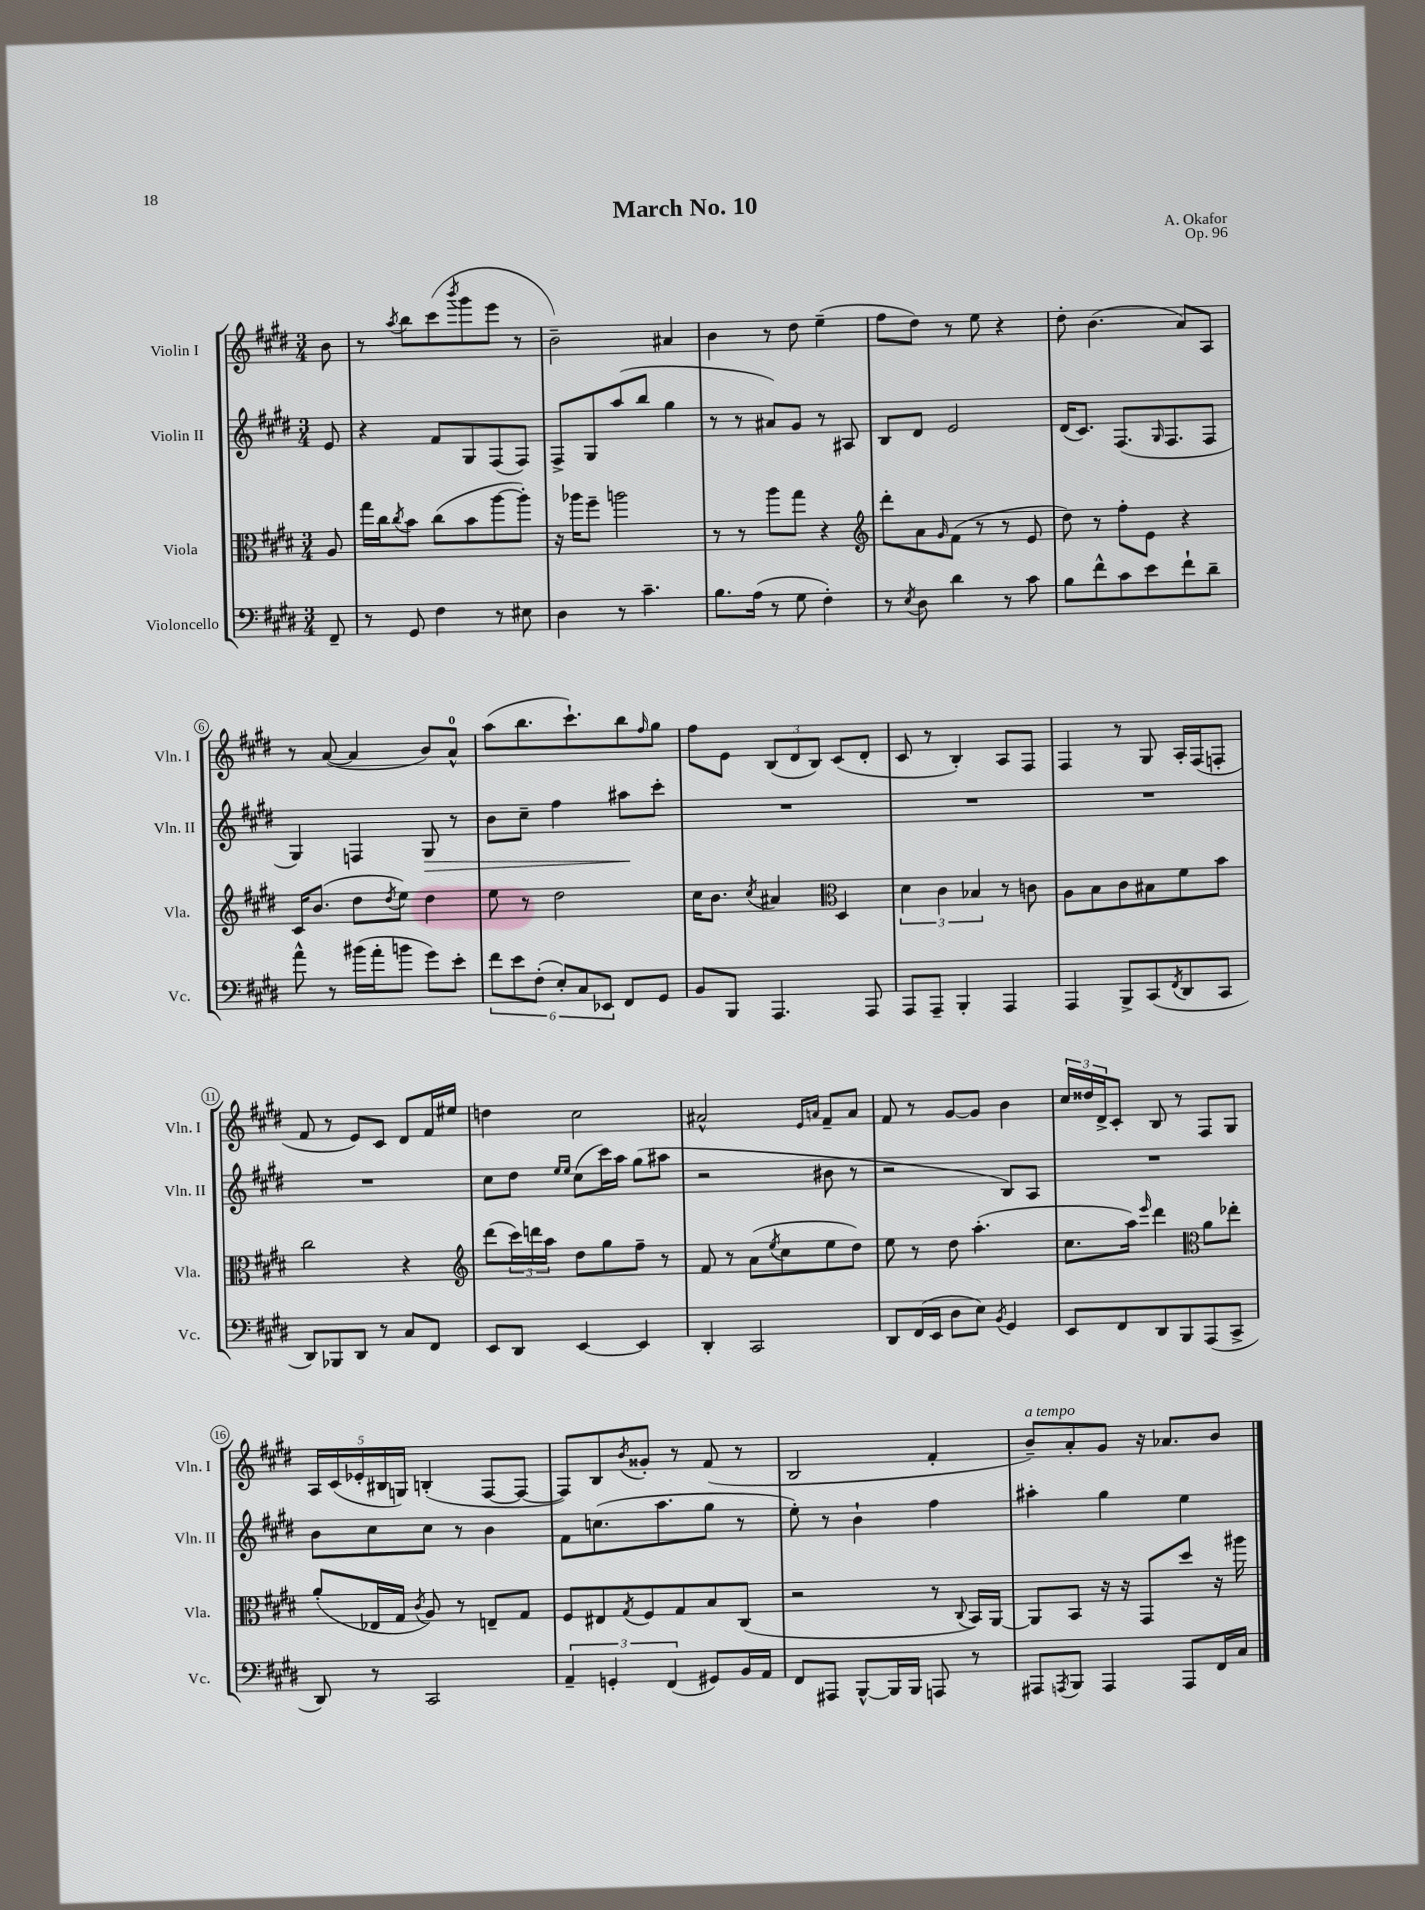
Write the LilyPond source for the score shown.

\header { title = "March No. 10" composer = "A. Okafor" opus = "Op. 96" }
<<
\new StaffGroup <<
\new Staff = "s0" \with { instrumentName = "Violin I" shortInstrumentName = "Vln. I" } {
    \clef treble \key e \major \numericTimeSignature \time 3/4 \partial 8
    b'8 |
    r8 \acciaccatura { a''8 } b''8 cis'''8( \acciaccatura { b'''8 } gis'''8 e'''8 r8 |
    b'2--) ais'4 |
    b'4 r8 dis''8 e''4--( |
    fis''8 dis''8) r8 e''8 r4 |
    dis''8-. b'4.( a'8) a8 |
    r8 a'8~( a'4 b'8) a'8-0-^ |
    a''8( b''8. cis'''8.-!) b''8 \grace { fis''16 } gis''8 |
    fis''8 e'8 \tuplet 3/2 { b8( dis'8 b8) } cis'8( dis'8-. |
    cis'8 r8 b4-.) a8 fis8 |
    fis4 r8 gis8 a16-. fis16( f8-. |
    fis'8 r8 e'8) cis'8 dis'8 fis'16 eis''16 |
    d''4 cis''2 |
    ais'2-^ \grace { e'16 a'16 } fis'8-- a'8 |
    fis'8 r8 gis'8~ gis'8 b'4 |
    \tuplet 3/2 { cis''16 disis''16 dis'16-> } cis'8-. b8 r8 fis8 gis8 |
    \tuplet 5/4 { a16 cis'16( ees'16-. bis16 g16) } b4-.( fis8~ fis8~ |
    fis8) b8 \acciaccatura { b'8 } gisis'8-. r8 fis'8( r8 |
    b2 fis'4-. |
    b'8--^\markup { \italic "a tempo" }) a'8-. gis'8 r16 aes'8. b'8 \bar "|." |
}
\new Staff = "s1" \with { instrumentName = "Violin II" shortInstrumentName = "Vln. II" } {
    \clef treble \key e \major \numericTimeSignature \time 3/4 \partial 8
    e'8 |
    r4 fis'8 gis8 fis8( fis8) |
    fis8-> gis8 a''8( b''8 gis''4 |
    r8 r8 ais'8) gis'8 r8 ais8 |
    b8 dis'8 e'2 |
    dis'16( cis'8.) fis8.( \grace { gis16 } fis8. fis8 |
    gis4) f4 gis8\> r8 |
    b'8 cis''8-- fis''4 ais''8\! cis'''8-. |
    R2. |
    R2. |
    R2. |
    R2. |
    cis''8 dis''8 \grace { e''16 e''16 } cis''8( cis'''16) a''16 gis''8( ais''8 |
    r2 bis'8 r8 |
    r2 b8) a8 |
    R2. |
    b'8 cis''8 cis''8 r8 b'4 |
    fis'8 c''8.( a''8. gis''8 r8 |
    e''8-.) r8 b'4-! fis''4 |
    ais''4-. gis''4 e''4 \bar "|." |
}
\new Staff = "s2" \with { instrumentName = "Viola" shortInstrumentName = "Vla." } {
    \clef alto \key e \major \numericTimeSignature \time 3/4 \partial 8
    a8 |
    gis''16 cis''16 \acciaccatura { cis''8 } b'8 cis''8( b'8 a''8~ a''8-.) |
    r16 aes''16 fis''8-- a''2 |
    r8 r8 a''8 gis''8 r4 |
    \clef treble dis'''8-. a'8 \grace { gis'16 } fis'8( r8 r8 e'8 |
    dis''8) r8 fis''8-. e'8 r4 |
    cis'16 b'8.( dis''8 \acciaccatura { dis''8 } e''8) dis''4 |
    e''8 r8 dis''2 |
    cis''16 b'8. \acciaccatura { cis''8 } ais'4 \clef alto dis4 |
    \tuplet 3/2 { dis'4 cis'4 bes4 } r8 c'8 |
    a8 b8 cis'8 bis8 fis'8 b'8 |
    cis''2 r4 |
    \clef treble dis'''8( \tuplet 3/2 { cis'''16) d'''16 a''16 } dis''8 gis''8 fis''8-- r8 |
    fis'8 r8 a'8( \acciaccatura { e''8 } cis''8 e''8 dis''8) |
    e''8 r8 dis''8 a''4.-.( |
    cis''8. a''16) \grace { e'''16 } dis'''4 \clef alto a'8 ees''8-. |
    a'8-.( ees16 gis16 \acciaccatura { cis'8 } a8) r8 e8-- gis8 |
    fis8 eis8 \acciaccatura { gis8 } fis8 gis8 b8 cis8( |
    r2 r8 \appoggiatura { cis8 } b,16) a,16~ |
    a,8 b,8 r16 r16 gis,8 dis''8 r16 ais''16 \bar "|." |
}
\new Staff = "s3" \with { instrumentName = "Violoncello" shortInstrumentName = "Vc." } {
    \clef bass \key e \major \numericTimeSignature \time 3/4 \partial 8
    fis,8-- |
    r8 gis,8 fis4 r8 eis8 |
    dis4 r8 cis'4.-- |
    b8. a16( r8 gis8 fis4-.) |
    r8 \acciaccatura { e8 } dis8 dis'4 r8 cis'8 |
    b8 fis'8-^ cis'8 e'8 fis'8-! dis'8-- |
    a'8-^ r8 bis'16( a'16-. b'8 gis'8) e'8-. |
    \tuplet 6/4 { fis'8 e'8 fis8-.( e8-.) cis8 ees,8 } fis,8 gis,8 |
    b,8 b,,8 a,,4. a,,8 |
    a,,8 a,,8-- b,,4-. a,,4 |
    a,,4 b,,8-> cis,8( \acciaccatura { fis,8 } dis,8 cis,8 |
    dis,8) bes,,8 dis,8 r8 cis8 fis,8 |
    e,8 dis,8 e,4~ e,4 |
    dis,4-. cis,2 |
    dis,8 fis,16( e,16 dis8 e8) \acciaccatura { b,8 } gis,4 |
    e,8 fis,8 dis,8 b,,8 a,,8( cis,8-> |
    dis,8) r8 cis,2 |
    \tuplet 3/2 { a,4-- g,4-. fis,4( } gis,8) b,16 a,16 |
    fis,8 ais,,8 b,,8~-^ b,,16 b,,16 a,,8 r8 |
    ais,,8 \acciaccatura { a,,8 } b,,8 a,,4 a,,8 fis,16 cis16 \bar "|." |
}
>>
>>
\layout { \context { \Score \override BarNumber.stencil = #(make-stencil-circler 0.1 0.3 ly:text-interface::print) } }
